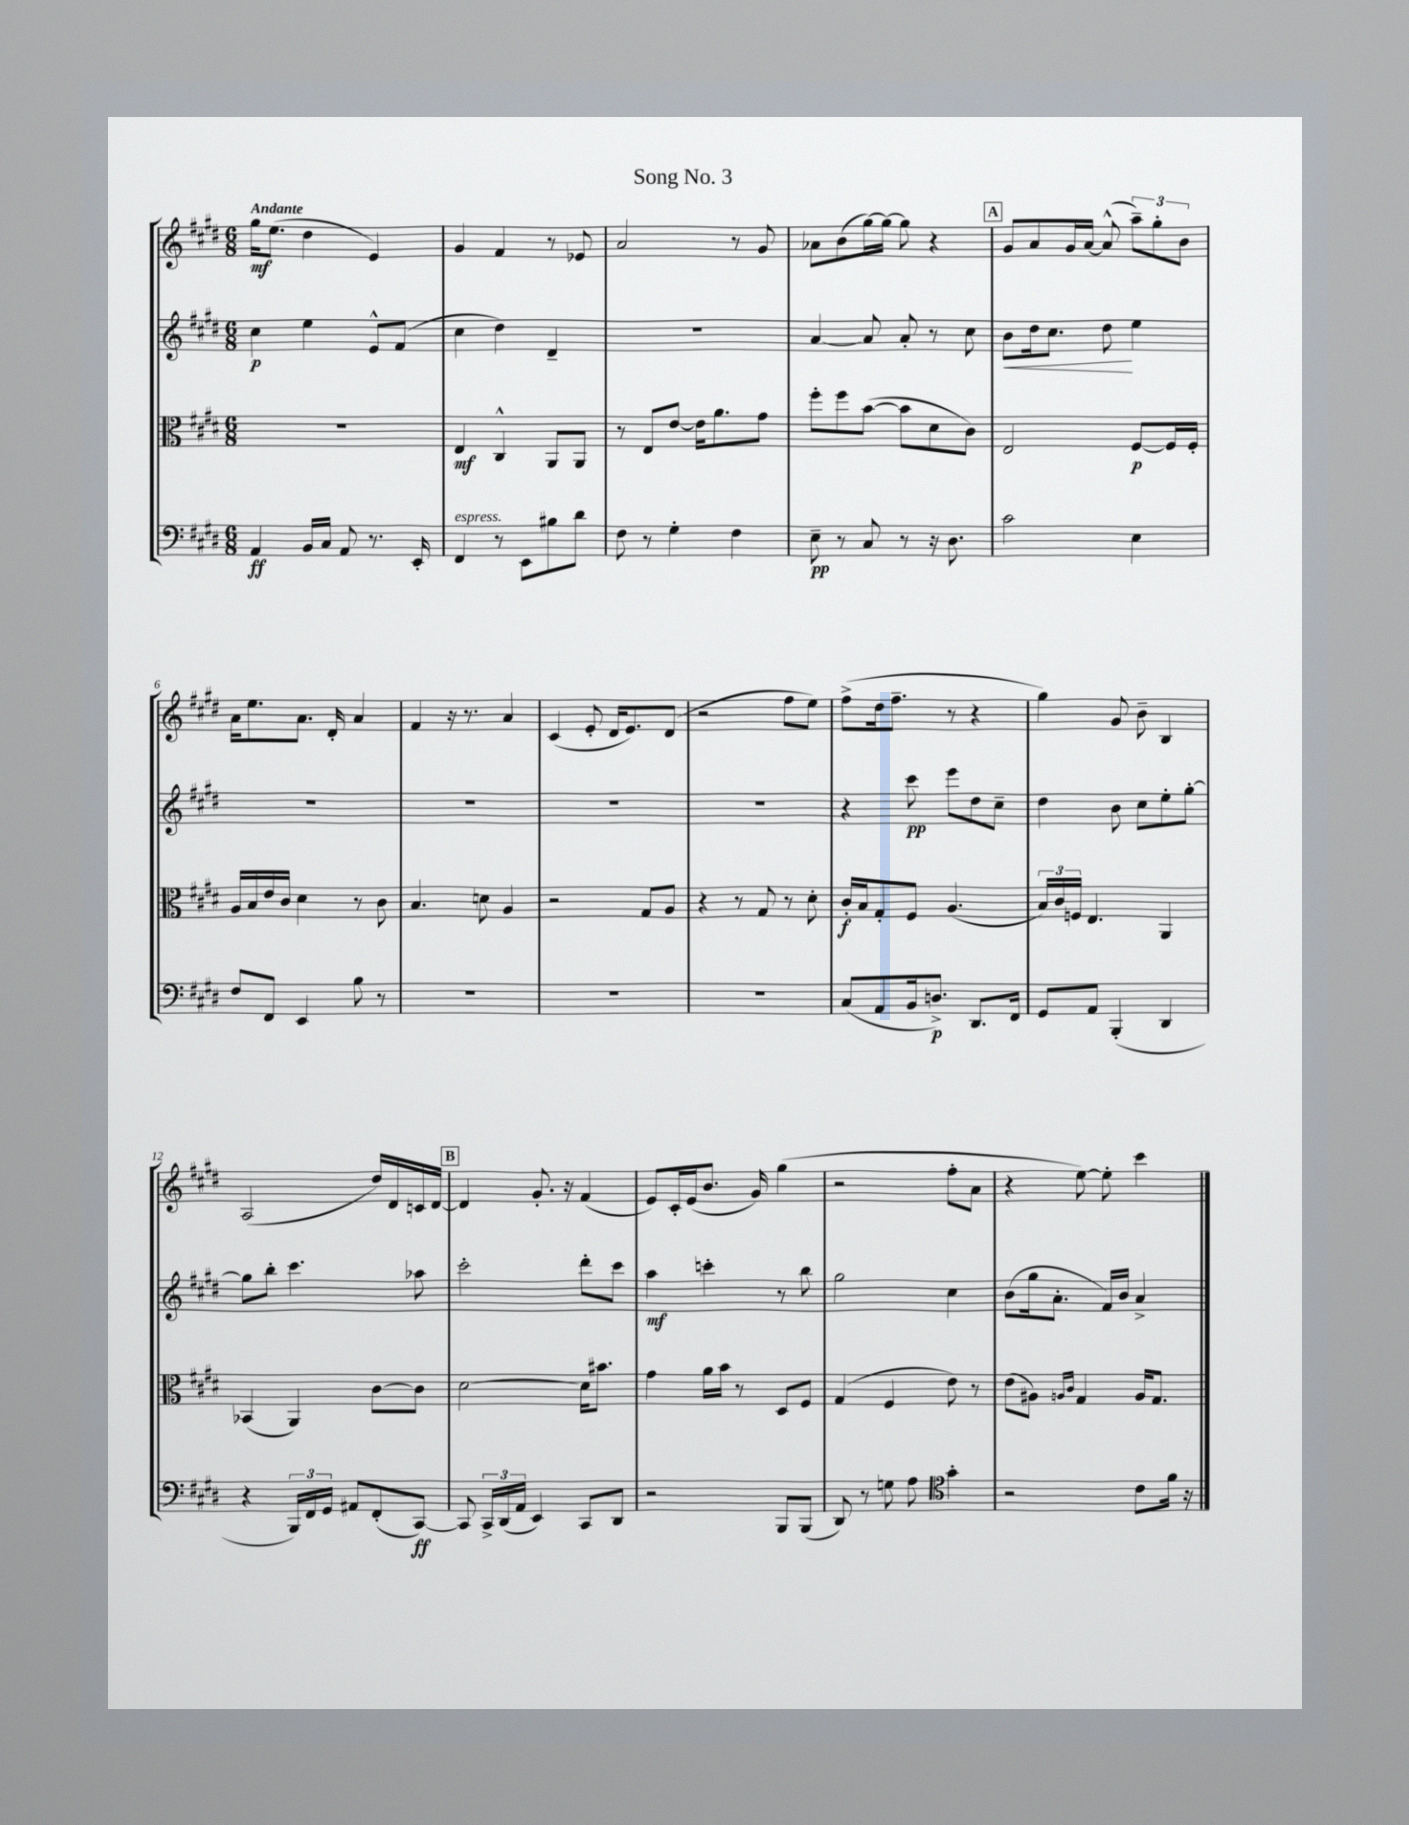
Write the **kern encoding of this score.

**kern	**kern	**kern	**kern
*staff4	*staff3	*staff2	*staff1
*clefF4	*clefC3	*clefG2	*clefG2
*k[f#c#g#d#]	*k[f#c#g#d#]	*k[f#c#g#d#]	*k[f#c#g#d#]
*M6/8	*M6/8	*M6/8	*M6/8
4AA	2.r	4cc#	16gg#
.	.	.	(8.ee
16BB	.	4ee	4dd#
16C#	.	.	.
8AA	.	.	.
8.r	.	8e^^	4e)
.	.	(8f#	.
16EE'	.	.	.
=	=	=	=
4FF#	4E	4cc#	4g#
8r	4C#^^	4dd#)	4f#
8EE	.	.	.
8B#	8AA	4d#~	8r
8d#	8AA	.	8e-
=	=	=	=
8F#	8r	2.r	2a
8r	8E	.	.
4G#'	[8e	.	.
.	16e]	.	.
.	8.a	.	.
4F#	.	.	8r
.	8g#	.	8g#
=	=	=	=
8E~	8ff#'	[4a	8a-
8r	8ff#	.	(8b
8C#	([8b	8a]	[16gg#)
.	.	.	16gg#_
8r	8b]	8a'	8gg#]
16r	8d#	8r	4r
8.D#	.	.	.
.	8c#)	8cc#	.
=	=	=	=
2c#	2E	8b	8g#
.	.	16dd#	8a
.	.	8.cc#	.
.	.	.	16g#
.	.	.	[16a
.	.	8dd#	(8a^^]
4E	[8F#	4ee	12aa~)
.	.	.	12gg#'
.	16F#]	.	.
.	.	.	12b
.	16F#'	.	.
=	=	=	=
8F#	16A	2.r	16a
.	16B	.	8.ee
8FF#	16e	.	.
.	16c#	.	.
4EE	4d#	.	8.a
.	.	.	16d#'
8B	8r	.	4a
8r	8c#	.	.
=	=	=	=
2.r	4.B	2.r	4f#
.	.	.	16r
.	.	.	8.r
.	8d	.	.
.	4A	.	4a
=	=	=	=
2.r	2r	2.r	(4c#
.	.	.	8e'
.	.	.	16d#
.	.	.	8.e)
.	8G#	.	.
.	8A	.	(8d#
=	=	=	=
2.r	4r	2.r	2r
.	8r	.	.
.	8G#	.	.
.	8r	.	8ff#
.	8d#'	.	8ee)
=	=	=	=
(8C#	16c#'	4r	(8ff#^
.	16B	.	.
8AA	8G#'	.	16dd#
.	.	.	8.ff#~
16BB	8F#	8ccc#	.
8.D^)	.	.	.
.	(4.A	8eee	8r
8.DD#	.	8dd#	4r
.	.	8cc#~	.
16FF#	.	.	.
=	=	=	=
8GG#	24B)	4dd#	4gg#)
.	24c#	.	.
.	24F	.	.
8AA	4.E	.	.
(4BBB'	.	8b	8g#
.	.	8cc#	8b~
4DD#	4AA	8ee'	4B
.	.	[8gg#'	.
=	=	=	=
4r	(4BB-	8gg#]	(2A
.	.	8bb'	.
24BBB)	4AA)	4.ccc#	.
24FF#	.	.	.
24GG#	.	.	.
8AA#	.	.	.
(8FF#'	[8c#	.	16dd#)
.	.	.	16d#
[8CC#)	8c#]	8aa-	16c
.	.	.	[16d#
=	=	=	=
8CC#]	[2d#	2ccc#'	4d#]
24CC#^	.	.	.
(24DD#	.	.	.
24AA	.	.	.
4EE)	.	.	8.g#'
.	.	.	16r
8CC#	16d#]	8ddd#'	(4f#
.	8.b#	.	.
8DD#	.	8ccc#	.
=	=	=	=
2r	4g#	4aa	8e)
.	.	.	16c#'
.	.	.	(16e
.	16a	4ccc'	8.b
.	16b	.	.
.	8r	.	.
.	.	.	16g#)
8BBB	8D#	8r	(4gg#
(8BBB	8F#	8bb	.
=	=	=	=
8DD#)	(4G#	2gg#	2r
8r	.	.	.
8G	4F#	.	.
8A	.	.	.
*clefC4	*	*	*
4g#'	8e)	4cc#	8ff#'
.	8r	.	8a
=	=	=	=
2r	(8e	(8b	4r
.	8A#)	16gg#	.
.	.	8.a'	.
.	16qqA	.	.
.	16qqc#	.	.
.	4G#	.	[8ee)
.	.	16f#)	8ee']
.	.	16b	.
8c#	16A	4a^	4ccc#
.	8.G#	.	.
16f#	.	.	.
16r	.	.	.
==	==	==	==
*-	*-	*-	*-
